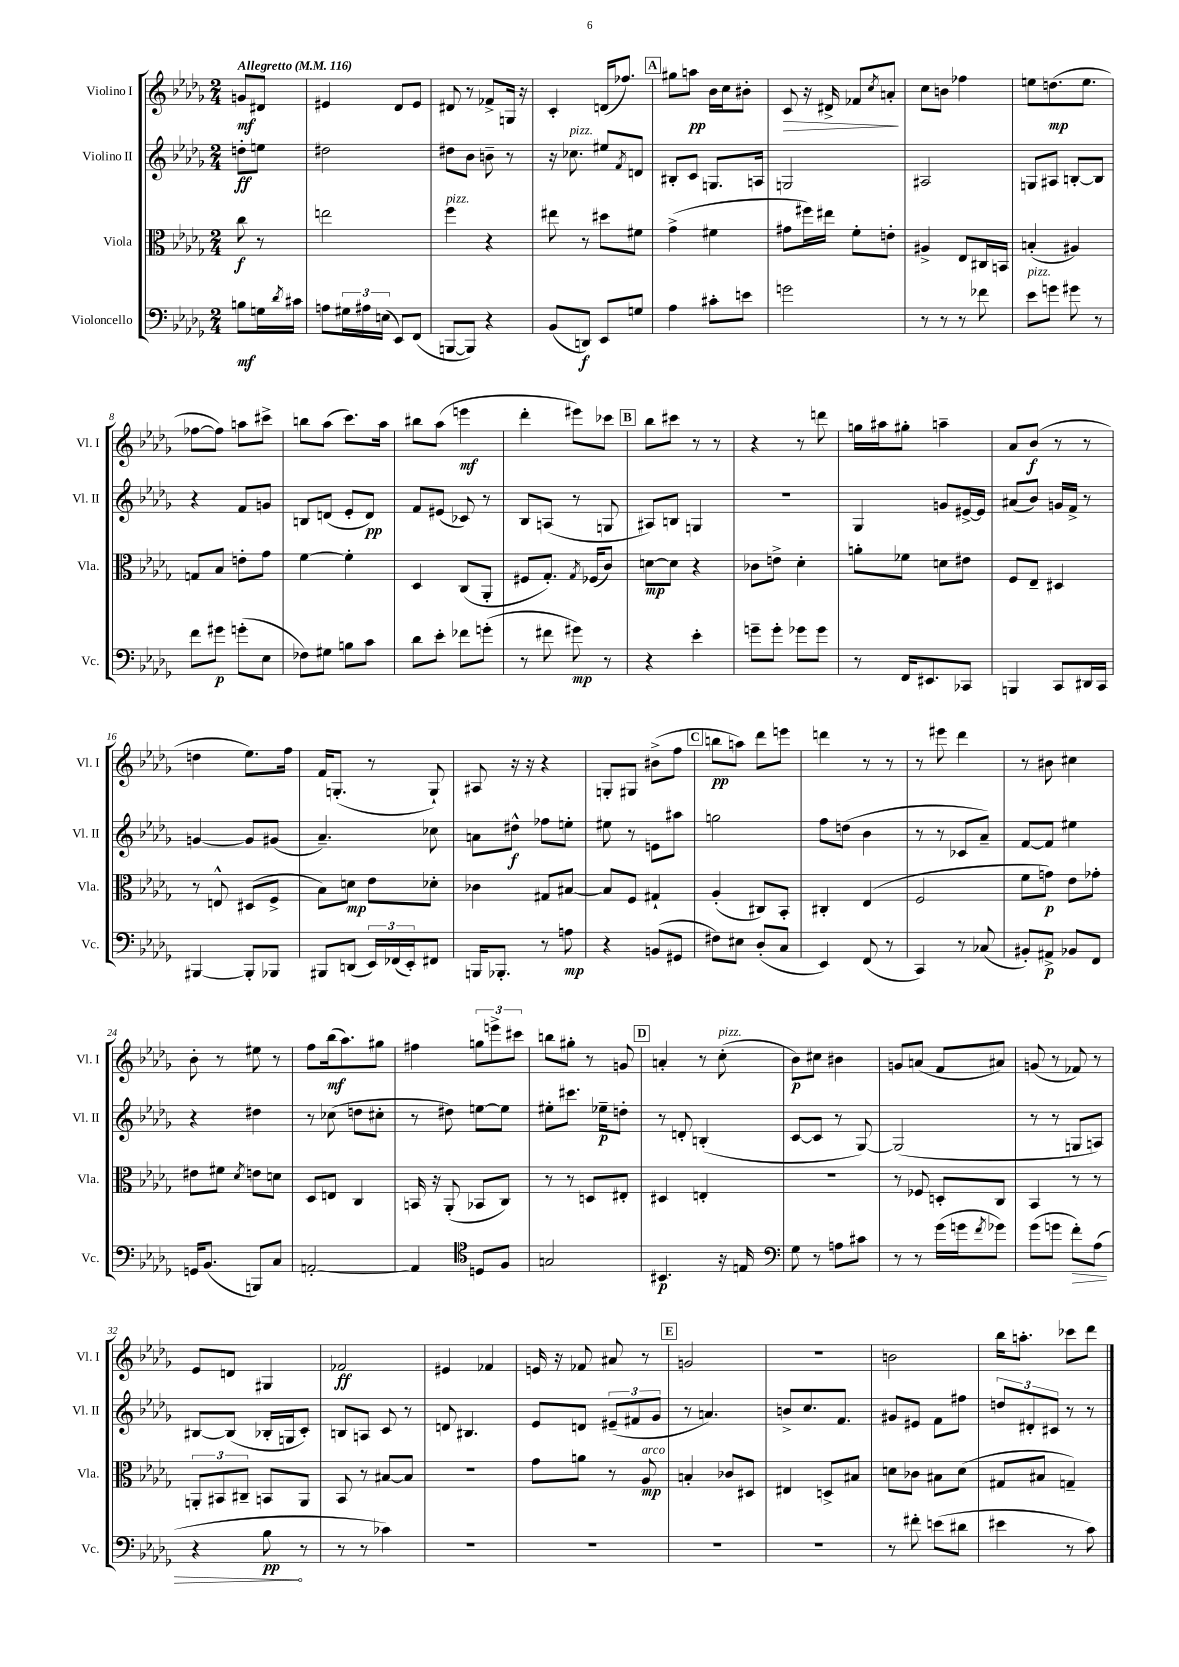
<<
\new StaffGroup <<
\new Staff = "s0" \with { instrumentName = "Violino I" shortInstrumentName = "Vl. I" } {
    \clef treble \key des \major \numericTimeSignature \time 2/4 \partial 4 \tempo "Allegretto" 4 = 116
    g'8\mf dis'8 |
    eis'4 des'8 eis'8 |
    dis'8 r8 fes'8-> g16 r16 |
    c'4-. d'16( fes''8.) |
    \mark \markup { \box "A" } gis''8 a''8\pp bes'16 c''16 bis'8-. |
    c'8\> r16 dis'16-> fes'8 \acciaccatura { c''8 } a'8-.\! |
    c''8 b'8 fes''4 |
    e''8 d''8.\mp( e''8. |
    fes''8~ fes''8) a''8 cis'''8-> |
    b''8 aes''8( c'''8.) aes''16 |
    bis''8 aes''8( e'''4\mf |
    des'''4-. eis'''8) ces'''8 |
    \mark \markup { \box "B" } bes''8 cis'''8 r8 r8 |
    r4 r8 d'''8 |
    g''16 ais''16 gis''8-. a''4-- |
    aes'8 bes'8\f( r8 r8 |
    d''4 ees''8.) f''16 |
    f'16 g8.-.( r8 g8-!) |
    ais8 r16 r16 r4 |
    g8-. gis8 bis'8->( f''8 |
    \mark \markup { \box "C" } b''8\pp a''8) des'''8 e'''8 |
    d'''4 r8 r8 |
    r8 eis'''8 des'''4 |
    r8 bis'8 cis''4 |
    bes'8-. r8 eis''8 r8 |
    f''8 bes''16\mf( aes''8.) gis''8 |
    fis''4 \tuplet 3/2 { g''8 e'''8-> cis'''8 } |
    b''8 gis''8-. r8 g'8 |
    \mark \markup { \box "D" } a'4-. r8 c''8-.^\markup { \italic "pizz." }( |
    bes'8\p) cis''8 bis'4 |
    g'8 a'8( f'8 ais'8) |
    g'8( r8 fes'8) r8 |
    ees'8 d'8 gis4 |
    fes'2\ff |
    eis'4 fes'4 |
    e'16 r16 fes'8 ais'8 r8 |
    \mark \markup { \box "E" } g'2 |
    R2 |
    b'2 |
    bes''16 a''8.-. ces'''8 des'''8 \bar "|." |
}
\new Staff = "s1" \with { instrumentName = "Violino II" shortInstrumentName = "Vl. II" } {
    \clef treble \key des \major \numericTimeSignature \time 2/4 \partial 4
    d''8-.\ff e''8 |
    dis''2 |
    dis''8 bes'8 b'8-- r8 |
    r16 ces''8.^\markup { \italic "pizz." } eis''8 \acciaccatura { f'8 } d'8 |
    \mark \markup { \box "A" } bis8-. c'8 g8. a16 |
    g2 |
    ais2 |
    g8 ais8 b8~-. b8 |
    r4 f'8 g'8 |
    b8 d'8( ees'8-. d'8\pp) |
    f'8 eis'8( ces'8) r8 |
    bes8 a8( r8 g8 |
    \mark \markup { \box "B" } ais8) b8 g4 |
    R2 |
    ges4 g'8 eis'16~-> eis'16 |
    ais'8( bes'8) g'16 f'16-> r8 |
    g'4~ g'8 gis'8( |
    aes'4.--) ces''8 |
    a'8 dis''8-^\f fes''8 e''8-. |
    eis''8 r8 e'8 ais''8 |
    \mark \markup { \box "C" } g''2 |
    f''8 d''8( bes'4 |
    r8 r8 ces'8 aes'8--) |
    f'8~ f'8 eis''4 |
    r4 dis''4 |
    r8 ces''8( d''8 cis''8-. |
    r8 dis''8) e''8~ e''8 |
    eis''8-. cis'''8. ees''16--\p d''8-. |
    \mark \markup { \box "D" } r8 d'8-. b4-.( |
    c'8~ c'8 r8 ges8~) |
    ges2( |
    r8 r8 g8 a8) |
    bis8~ bis8( bes16-. g16 c'8-.) |
    b8 a8 c'8 r8 |
    d'8 bis4. |
    ees'8 d'8 \tuplet 3/2 { eis'8--( fis'8 ges'8 } |
    \mark \markup { \box "E" } r8 a'4.) |
    b'8-> c''8. f'8. |
    gis'8 eis'8 f'8 fis''8 |
    \tuplet 3/2 { d''8 dis'8-. cis'8 } r8 r8 \bar "|." |
}
\new Staff = "s2" \with { instrumentName = "Viola" shortInstrumentName = "Vla." } {
    \clef alto \key des \major \numericTimeSignature \time 2/4 \partial 4
    c''8\f r8 |
    e''2 |
    f''4^\markup { \italic "pizz." } r4 |
    eis''8 r8 dis''8 fis'8 |
    \mark \markup { \box "A" } ges'4->( fis'4 |
    gis'8 fis''16) eis''16 f'8-. e'8-. |
    ais4-> ees8 cis16 b,16 |
    b4-.( ais4) |
    g8 bes8 e'8-. ges'8 |
    f'4~ f'4-. |
    des4 c8( aes,8-. |
    fis8 ges8.-.) \acciaccatura { ges8 } fes16( c'8) |
    \mark \markup { \box "B" } d'8~\mp d'8 r4 |
    ces'8 e'8-> des'4-. |
    a'8-. fes'8 d'8 eis'8 |
    f8 ees8-- dis4 |
    r8 e8-^ dis8( f8-> |
    bes8) d'8\mp ees'8 des'8-. |
    ces'4 gis8 bis8~ |
    bis8 f8 gis4-! |
    \mark \markup { \box "C" } aes4-.( cis8) bes,8-. |
    cis4-. ees4( |
    f2 |
    f'8 g'8\p) ees'8 ges'8-. |
    eis'8 fis'8 \acciaccatura { des'8 } e'8 d'8 |
    des8 e8 c4 |
    b,16 r16 aes,8-.( bes,8 c8) |
    r8 r8 d8 eis8-. |
    \mark \markup { \box "D" } dis4 e4-. |
    r2 |
    r8 fes8 d8-. c8 |
    bes,4 r8 r8 |
    \tuplet 3/2 { a,8-. bis,8 cis8-- } b,8 a,8 |
    bes,8 r8 bis8~ bis8 |
    R2 |
    ges'8 a'8 r8 aes8\mp^\markup { \italic "arco" } |
    \mark \markup { \box "E" } b4-. ces'8 dis8 |
    eis4 d8-> bis8 |
    d'8 ces'8 bis8 d'8( |
    gis8 bis8 g4--) \bar "|." |
}
\new Staff = "s3" \with { instrumentName = "Violoncello" shortInstrumentName = "Vc." } {
    \clef bass \key des \major \numericTimeSignature \time 2/4 \partial 4
    b8\mf g16 \acciaccatura { des'8 } cis'16 |
    a8 \tuplet 3/2 { gis16 ais16 e16( } ees,8) f,8( |
    b,,8~ b,,8) r4 |
    bes,8( d,8\f) ees,8 g8 |
    \mark \markup { \box "A" } aes4 cis'8-. e'8 |
    g'2 |
    r8 r8 r8 fes'8 |
    ees'8^\markup { \italic "pizz." } g'8 gis'8 r8 |
    f'8 gis'8\p g'8-.( ees8 |
    fes8) gis8 b8 c'8 |
    des'8 ees'8-. fes'8 g'8-.( |
    r8 fis'8 gis'8\mp) r8 |
    \mark \markup { \box "B" } r4 ees'4-. |
    g'8-- g'8-. ges'8 ges'8 |
    r8 f,16 eis,8. ces,8 |
    b,,4 c,8 dis,16 c,16 |
    bis,,4~ bis,,8-. bes,,8 |
    bis,,8 d,8( \tuplet 3/2 { ees,16) fes,16( ees,16-.) } fis,8 |
    b,,16 bes,,8.-. r8 a8\mp |
    r4 b,8( gis,8 |
    \mark \markup { \box "C" } fis8) eis8 des8-.( c8 |
    ees,4) f,8( r8 |
    c,4) r8 ces8( |
    bis,8-.) ais,8->\p bes,8 f,8 |
    g,16 bes,8.( b,,8) c8 |
    a,2~-. |
    a,4 \clef tenor d8 f8 |
    g2 |
    \mark \markup { \box "D" } bis,4.\p r16 e16 |
    \clef bass ges8 r8 a8 cis'8 |
    r8 r8 ges'16( g'16 \acciaccatura { f'8 } ges'8) |
    ges'8( g'8 \once \override Hairpin.circled-tip = ##t f'8-.\>) aes8( |
    r4 bes8\pp\! r8 |
    r8 r8 ces'4) |
    R2 |
    R2 |
    \mark \markup { \box "E" } R2 |
    R2 |
    r8 fis'8-. e'8( dis'8 |
    eis'4 r8 c'8) \bar "|." |
}
>>
>>
